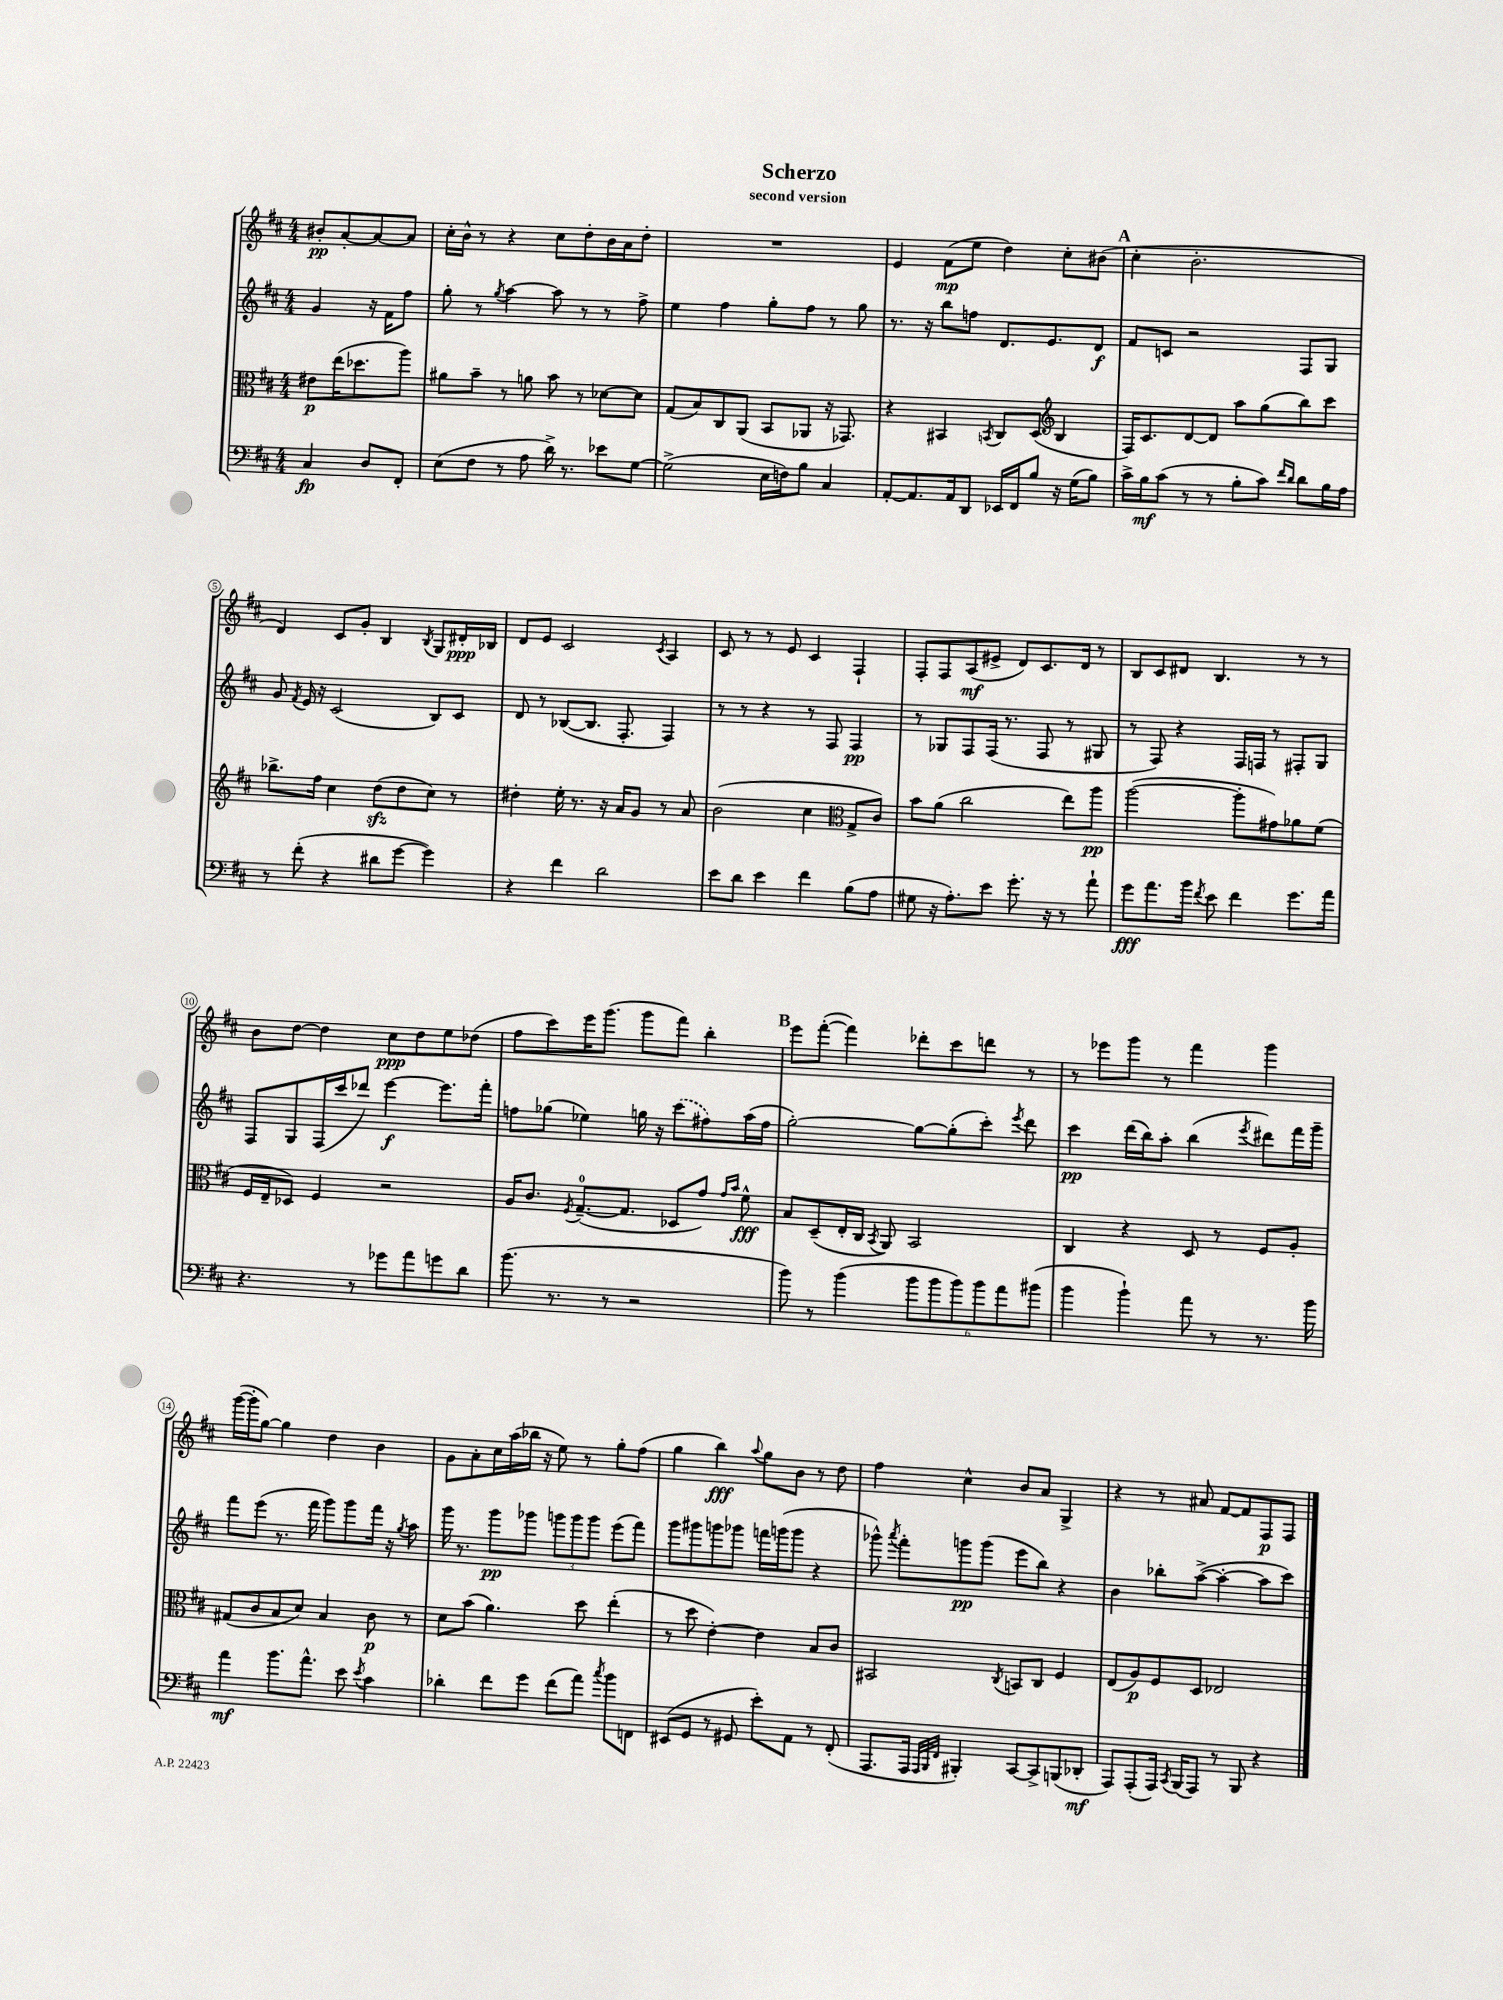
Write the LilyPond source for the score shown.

\header { title = "Scherzo" subtitle = "second version" }
<<
\new StaffGroup <<
\new Staff = "s0" {
    \clef treble \key d \major \numericTimeSignature \time 4/4 \partial 2
    \autoBeamOff bis'8[-.\pp a'8~-. a'8~ a'8] |
    cis''16[-. b'16]-^ r8 r4 cis''8[ d''8-. b'16 a'16 d''8]-. |
    R1 |
    e'4 fis'8[\mp( e''8] d''4) cis''8[-. bis'8]( |
    \mark \markup { \bold "A" } cis''4-. b'2.-. |
    d'4) cis'8[ g'8]-. b4 \acciaccatura { b8 } g8[ dis'16-.\ppp bes16] |
    d'8[ e'8] cis'2 \acciaccatura { cis'8 } a4 |
    cis'8 r8 r8 e'8 cis'4 fis4-! |
    fis8[-. fis8 a8\mf( eis'8]-> d'8[) cis'8. d'16] r8 |
    b8[ cis'8 dis'8] b4. r8 r8 |
    b'8[ d''8]~ d''4 cis''8[\ppp d''8 e''8 des''8]( |
    fis''8[ cis'''8) e'''16 g'''8.]( g'''8[ fis'''8]) b''4-. |
    \mark \markup { \bold "B" } e'''8[ fis'''8]~-.( fis'''4) des'''8[-. cis'''8 d'''8] r8 |
    r8 ees'''8[ g'''8] r8 fis'''4 g'''4 |
    g'''16[~( g'''16-. g''8]~) g''4 d''4 b'4 |
    g'8[ a'8-. cis''16 a''16( bes''16] r16 e''8) r8 g''8[-. fis''8]( |
    g''4 b''4\fff) \appoggiatura { a''8 } g''8[ b'8] r8 d''8 |
    fis''4 cis''4-^ b'8[ a'8] g4-> |
    r4 r8 ais'8 fis'8[~ fis'8 fis8\p fis8] \bar "|." |
}
\new Staff = "s1" {
    \clef treble \key d \major \numericTimeSignature \time 4/4 \partial 2
    \autoBeamOff g'4 r16 fis'16[ fis''8] |
    g''8-. r8 \acciaccatura { g''8 } a''4~ a''8 r8 r8 fis''8-> |
    e''4 fis''4 g''8[-. fis''8] r8 g''8 |
    r8. r16 b''8[ f''8] d'8.[ e'8. d'8]\f |
    \mark \markup { \bold "A" } fis'8[ c'8] r2 fis8[ g8] |
    g'8 \acciaccatura { fis'8 } e'16 r16 cis'2( b8[) cis'8] |
    d'8 r8 bes8[~( bes8.] fis8.-. fis4) |
    r8 r8 r4 r8 fis8 fis4\pp |
    r8 ges8[ fis8 fis16]( r8. fis8 r8 gis8 |
    r8 fis8) r4 fis16[ f16] r8 fis8[-. g8] |
    fis8[ g8 fis16( cis'''16 des'''8]) e'''4~\f e'''8.[ fis'''16]-. |
    f''8[ ges''8]( ees''4) g''16 r16 \once \slurDashed cis'''8[( fis''8) a''16( fis''16] |
    \mark \markup { \bold "B" } g''2~-.) g''8[~ g''8-.( cis'''8]-.) \acciaccatura { e'''8 } d'''8 |
    cis'''4\pp d'''16[( b''16) a''8]-. b''4( \acciaccatura { e'''8 } dis'''8[) fis'''16 g'''16]-- |
    fis'''8[ e'''8]( r8. fis'''16 g'''8[) g'''8 fis'''16] r16 \acciaccatura { g''8 } a''8 |
    g'''16 r8. g'''8[\pp ges'''8] \tuplet 3/2 { g'''8[ g'''8 g'''8] } e'''8[( fis'''8]) |
    g'''8[ gis'''8 g'''8 ges'''8] f'''16[ g'''16( g'''8] r4 |
    ges'''8-^) \acciaccatura { a'''8 } fis'''8[-. g'''8\pp g'''8]( e'''8[ b''8]) r4 |
    b'4 bes''8[-. a''8]~->( a''4~-. a''8[ cis'''8]) \bar "|." |
}
\new Staff = "s2" {
    \clef alto \key d \major \numericTimeSignature \time 4/4 \partial 2
    \autoBeamOff eis'8[\p e''16( des''8. a''8]) |
    ais'8[ b'8]-- r8 a'8 b'8 r8 des'8[~ des'8] |
    g8[( b8) cis8 a,8]( b,8[ aes,8] r16 ges,8.) |
    r4 bis,4 \acciaccatura { b,8 } cis8[ d8]( \clef treble b4 |
    \mark \markup { \bold "A" } fis16[) cis'8. d'8~ d'8] a''8[ g''8( b''8) cis'''8] |
    bes''8.[-> fis''16] cis''4 d''8[\sfz( d''8 cis''8]) r8 |
    dis''4-. e''16-. r8. r16 a'16[ g'8] r8 a'8 |
    b'2( cis''4 \clef alto g8[-> cis'8]) |
    b'8[ a'8]( cis''2 e''8[) a''8]\pp |
    a''2~( a''8[-. gis'8) aes'8 fis'8]( |
    fis16[ e16-- des8]) fis4 r2 |
    a16[ cis'8.] \acciaccatura { fis8 } g8.[-0~--( g8.] des8[ g'8]) \grace { g'16[ b'16] } fis'8-^\fff |
    \mark \markup { \bold "B" } b8[ d8--( e16-. cis16] \acciaccatura { b,8 } a,8) b,2 |
    cis4 r4 d8 r8 fis8[ a8]-. |
    gis8[( cis'8 b8 d'8]) b4 cis'8\p r8 |
    d'8[ b'8]( a'4.) d''8 e''4-.( |
    r8 d''8 e'4~-.) e'4 b8[ cis'8] |
    bis,2 \acciaccatura { cis8 } b,8[ cis8] fis4 |
    e8[( a8\p) fis8 d8] ees2 \bar "|." |
}
\new Staff = "s3" {
    \clef bass \key d \major \numericTimeSignature \time 4/4 \partial 2
    \autoBeamOff cis4\fp d8[ fis,8]-. |
    e8[( fis8] r8 a8 d'16->) r8. ees'8[ g8]~ |
    g2->( e16[ f16) b8] cis4 |
    a,8[~-. a,8. a,16 d,8] ees,16[ fis,16 b8] r16 g16[( b8]) |
    \mark \markup { \bold "A" } cis'16[-> b16\mf cis'8]( r8 r8 b8[-. cis'8]) \grace { fis'16[ d'16] } d'8[ b16 a16] |
    r8 fis'8-.( r4 dis'8[ g'8]~ g'4) |
    r4 fis'4 d'2 |
    e'8[ d'8] e'4 fis'4 b8[( a8] |
    gis8 r16 a8.[-.) e'8] g'8.-. r16 r8 a'8-! |
    g'8[\fff a'8. b'16] \acciaccatura { fis'8 } e'8 fis'4 g'8.[ a'16] |
    r4. r8 ges'8[ a'8 g'8 d'8] |
    b'8.( r8. r8 r2 |
    \mark \markup { \bold "B" } b'8) r8 b'4( \tuplet 6/4 { b'8[ b'8 b'8) b'8 a'8 bis'8]( } |
    b'4 b'4-!) a'8 r8 r8. b'16 |
    a'4\mf b'8.[ a'8.]-^ e'8 \acciaccatura { e'8 } cis'4 |
    des'4-. fis'8[ g'8] fis'8[( a'8]) \acciaccatura { cis''8 } b'8[ f,8] |
    eis,8[( g,8] r8 gis,8 e'8[-.) a,8] r8 fis,8-.( |
    a,,8.[ a,,16] \grace { a,,32[ b,,32 fis,32] } bis,,4-.) cis,8[~ cis,8-> b,,8( des,8]-.\mf |
    a,,8[) a,,8-.( a,,16]) \acciaccatura { cis,8 } b,,16[( a,,8]) r8 b,,8 r4 \bar "|." |
}
>>
>>
\layout { \context { \Score \override BarNumber.stencil = #(make-stencil-circler 0.1 0.3 ly:text-interface::print) } }
